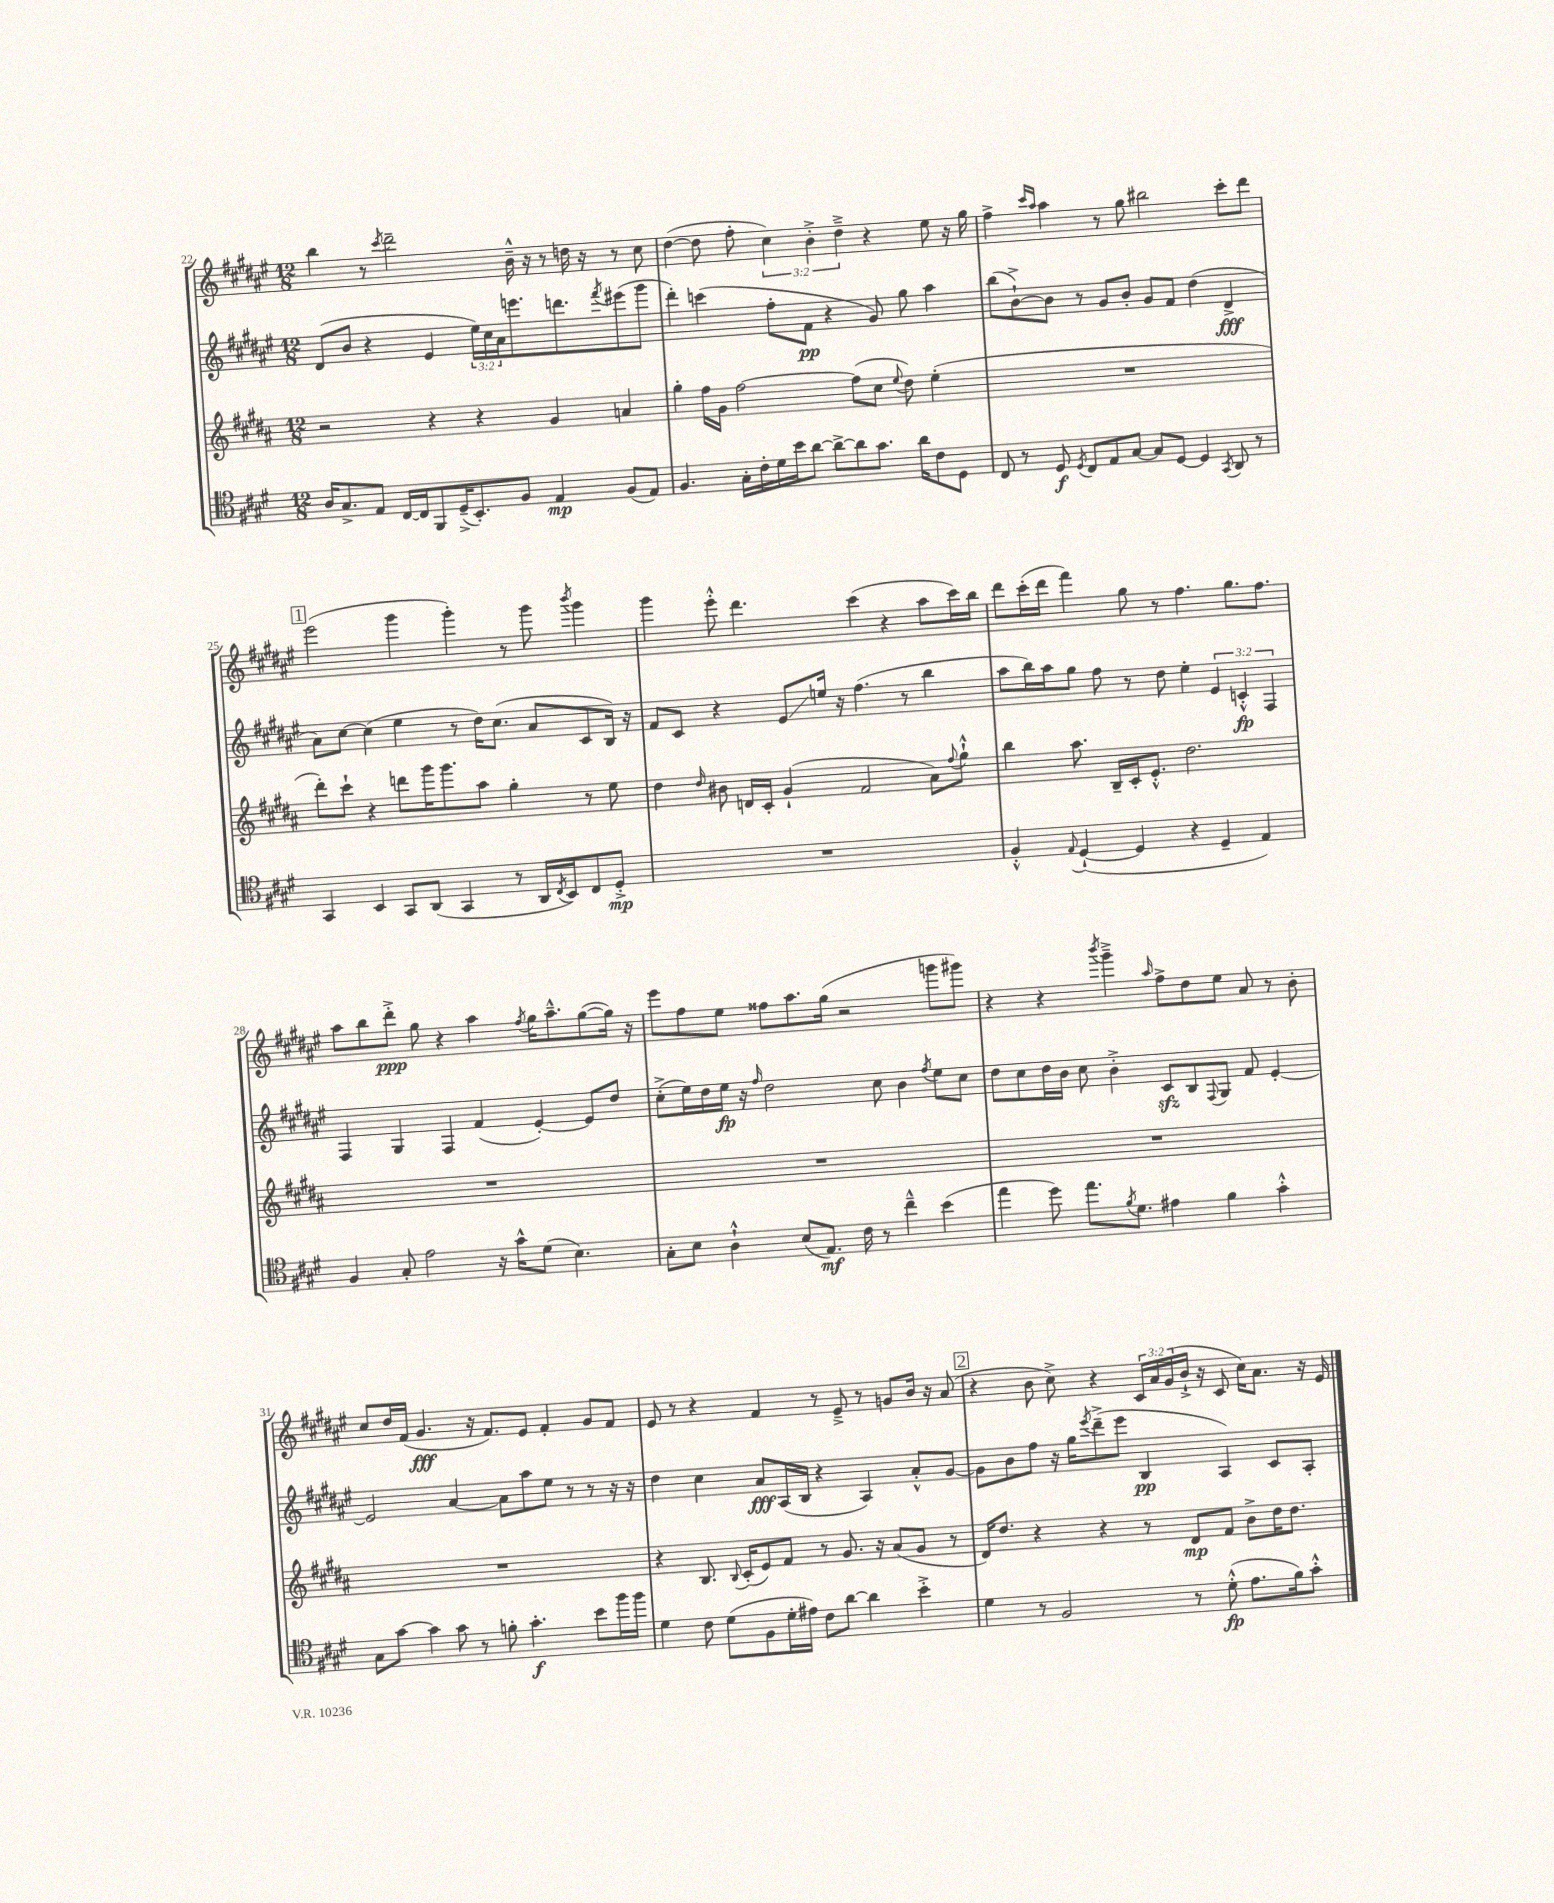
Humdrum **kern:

**kern	**kern	**kern	**kern
*staff4	*staff3	*staff2	*staff1
*clefC4	*clefG2	*clefG2	*clefG2
*k[f#c#g#d#]	*k[f#c#g#d#a#]	*k[f#c#g#d#a#e#]	*k[f#c#g#d#a#e#]
*M12/8	*M12/8	*M12/8	*M12/8
16A/LK	2r	(8d#/L	4bb\
8.G#^/	.	.	.
.	.	8b/J	.
8E/J	.	4r	8r
.	.	.	8qccc#/
[16C#/LL	.	.	2ddd#~\
16C#/]J	.	.	.
8FF#/	4r	4e#/	.
(16D#~^/K	.	.	.
8.BB'/)	.	.	.
.	4r	24ee#\LL)	.
.	.	24cc#\	.
.	.	24a#\J	.
8F#/J	.	8.eee\	16b~^^\
.	.	.	16r
4E/	4g#/	.	8r
.	.	8.ddd\	.
.	.	.	16dd\
.	.	.	16r
.	.	8qfff#/	.
(8F#/L	4a/	(8eee#\	8r
8E/J)	.	8ggg#\J	8cc#\
=	=	=	=
4.F#/	4gg#'\	4ddd#'\)	([4dd#\
.	16ff#\LL	(4ccc\	8dd#\]
.	16g#\JJ	.	.
16G#'\LL	[2ff#\	.	8ff#'\
16c#'\	.	.	.
16d#\	.	8ff#'\L	6cc#\)
16b\J	.	.	.
[8a\J	.	8f#\J	.
.	.	.	6b'^\
8a^\_L	.	4r	.
.	.	.	6dd#~^\
8a\]	(8ff#\]L	.	.
8.g#\J	8cc#\J	8g#/)	4r
.	8qqee/	.	.
.	8dd#\)	8gg#\	.
16a\LK	.	.	.
8c#\	(4ee'\	4aa#\	8ee#\
8D#\J	.	.	16r
.	.	.	16gg#\
=	=	=	=
8C#/	1.r	(8bb\L	4ff#^\
8r	.	[8b`^\)	.
.	.	.	16qqccc#/LL
.	.	.	16qqaa#/JJ
8D#/	.	8b\]J	4aa#\
8qD#/	.	.	.
8C#/L	.	8r	.
8E/	.	8g#/L	8r
[8G#/J	.	8b'/J	8gg#\
8G#/]L	.	8g#/L	2bb#\
[8D#/J	.	8f#/J	.
4D#/]	.	(4dd#\	.
8qGG#/	.	.	.
8AA/	.	4d#^/	8ccc#'\L
8r	.	.	8ddd#\J
=	=	=	=
4GG#/	8ddd#'\L)	8a#\L)	(2eee#\
.	8ccc#`\J	[8cc#\J	.
4BB/	4r	(4cc#\]	.
8GG#/L	8ddd\L	4ee#\	4ggg#\
(8AA/J	16ggg#\K	.	.
.	8.ggg#\	.	.
4GG#/	.	8r	4ggg#'\)
.	8aa#\J	16dd#\LK)	.
.	.	(8.cc#\J	.
8r	4gg#'\	.	8r
16AA/LL	.	8a#/L	8ggg#\
8qC#/	.	.	.
16BB/J)	.	.	.
.	.	.	8qbbb/
8C#/	8r	8c#/	4ggg#\
8D#'^/J	8ee\	16B/Jk)	.
.	.	16r	.
=	=	=	=
1.r	4dd#\	8f#/L	4ggg#\
.	.	8c#/J	.
.	16qqdd#/	.	.
.	8b#\	4r	8eee#'^^\
.	16d/LL	.	4.ddd#\
.	16c#'/JJ	.	.
.	(4g#`/	8e#/L	.
.	.	16ee/Jk	.
.	.	16r	.
.	2f#/	(4.ff#\	(4ccc#\
.	.	.	4r
.	.	8r	.
.	8a#\L)	4bb\	8aa#\L
.	8qqff#/	.	.
.	8gg#`^^\J	.	16ccc#\L)
.	.	.	16bb\JJ
=	=	=	=
4F#'^^/	4bb\	8aa#\L	8ddd#\L
.	.	16bb\L)	(16ccc#'\L
.	.	16aa#\J	16ddd#\JJ
8qqE/	.	.	.
([4D#`/	8.aa#\	8gg#\J	4fff#\)
.	.	8ff#\	.
.	16B~/LL	.	.
4D#/]	16c#'/J	8r	8gg#\
.	8.e'^^/J	.	.
.	.	8dd#\	8r
4r	2.dd#\	4ee#'\	4.ff#\
4D#~/	.	6e#/	.
.	.	.	8.gg#\L
.	.	6c'^^/	.
4E/)	.	.	.
.	.	.	8.ff#\J
.	.	6F#/	.
=	=	=	=
4F#/	1.r	4F#/	8aa#\L
.	.	.	8bb\
8G#'/	.	4G#/	8ddd#'^\J
2e\	.	.	8gg#\
.	.	4F#/	4r
.	.	(4f#/	4aa#\
16r	.	.	.
16g#^^\LK	.	.	.
.	.	.	8qff#/
(8d#\J	.	[4e#'/)	16gg#\LK
.	.	.	8.aa#~^^\
4.B\)	.	.	.
.	.	8e#/]L	([8gg#\
.	.	8dd#/J	16gg#\]Jk)
.	.	.	16r
=	=	=	=
8G#'\L	1.r	(8cc#'^\L	8eee#\L
8B\J	.	16ee#\L)	8ff#\
.	.	16dd#\	.
4A`^^\	.	16ee#\JJ	8ee#\J
.	.	16r	.
.	.	16qqff#/	.
.	.	2dd#\	8ff##\L
(8B/L	.	.	8.aa#\
8.E/J)	.	.	.
.	.	.	(16gg#\Jk
.	.	.	2r
16c#\	.	.	.
8r	.	8cc#\	.
4cc#~^^\	.	4b\	.
.	.	8qff#/	.
(4b\	.	8ee#\L	8ggg\L
.	.	8cc#\J	8ggg#\J)
=	=	=	=
4ee\	1.r	8dd#\L	4r
.	.	8cc#\	.
8dd#\)	.	16dd#\L	4r
.	.	16b\JJ	.
8.ee\L	.	8cc#\	.
.	.	.	8qbbb/
.	.	4b'^\	4ggg#~^\
8qf#/	.	.	.
8.d#\J	.	.	.
.	.	.	16qqaa#/
4e#\	.	8c#/L	8ff#^\L
.	.	8B/	8dd#\
.	.	8qqF#/	.
4f#\	.	8G#/J	8ee#\J
.	.	8f#/	8a#/
4g#'^^\	.	[4e#'/	8r
.	.	.	8b'\
=	=	=	=
8G#\L	1.r	2e#/]	8cc#/L
[8g#\J	.	.	16dd#/L
.	.	.	(16f#/JJ
4g#\]	.	.	4.g#/
8g#\	.	[4a#/	.
8r	.	.	16r
.	.	.	8.f#/L)
8f'\	.	8a#\]L	.
4.g#'\	.	8aa#\	8e#/J
.	.	8ee#\J	4f#'/
.	.	8r	.
8b\L	.	8r	8g#/L
16ff#\L	.	16r	8f#/J
16ff#\JJ	.	16r	.
=	=	=	=
4d#\	4r	4dd#\	8e#/
.	.	.	8r
8c#\	8.B/	4cc#\	4r
(8d#\L	.	.	.
.	8qqB/	.	.
.	(16c#'/LK	.	.
8F#\	8e/)	8a#/L	4f#/
16d#'\L	8f#/J	(16A#/L	.
16e#\JJ)	.	16B/JJ	.
8c#\L	8r	4r	8r
[8a\J	8.g#/	.	8e#~^/
4a\]	.	4A#/)	8r
.	16r	.	.
.	(8a#/L	.	8g/L
4b'^\	8g#/J	8a#'^^/L	16b/Jk
.	.	.	16r
.	8r	[8g#/J	(8a#/
=	=	=	=
4d#\	16d#/LK)	8g#\]L	4r
.	8.dd#/J	.	.
.	.	8b\	.
8r	4r	8ff#\J	8b\
2F#/	.	16r	8cc#^\)
.	.	16gg#\LK	.
.	.	8qeee#/	.
.	4r	(8ddd#~^\	4r
.	.	8eee#\J	.
.	8r	4B/	24c#/LL
.	.	.	24a#/
.	.	.	(24g#/
8r	8d#/L	.	16b`^/JJ
.	.	.	16r
(8d#'^^\	8f#/J	4A#/)	8c#/
8.e\L	8b^\L	.	16cc#\LK)
.	.	.	8.a#\J
.	16dd#\K	8c#/L	.
16f#\k)	8.dd#\J	.	.
8g#'^^\J	.	8A#'/J	16r
.	.	.	16e#/
==	==	==	==
*-	*-	*-	*-
